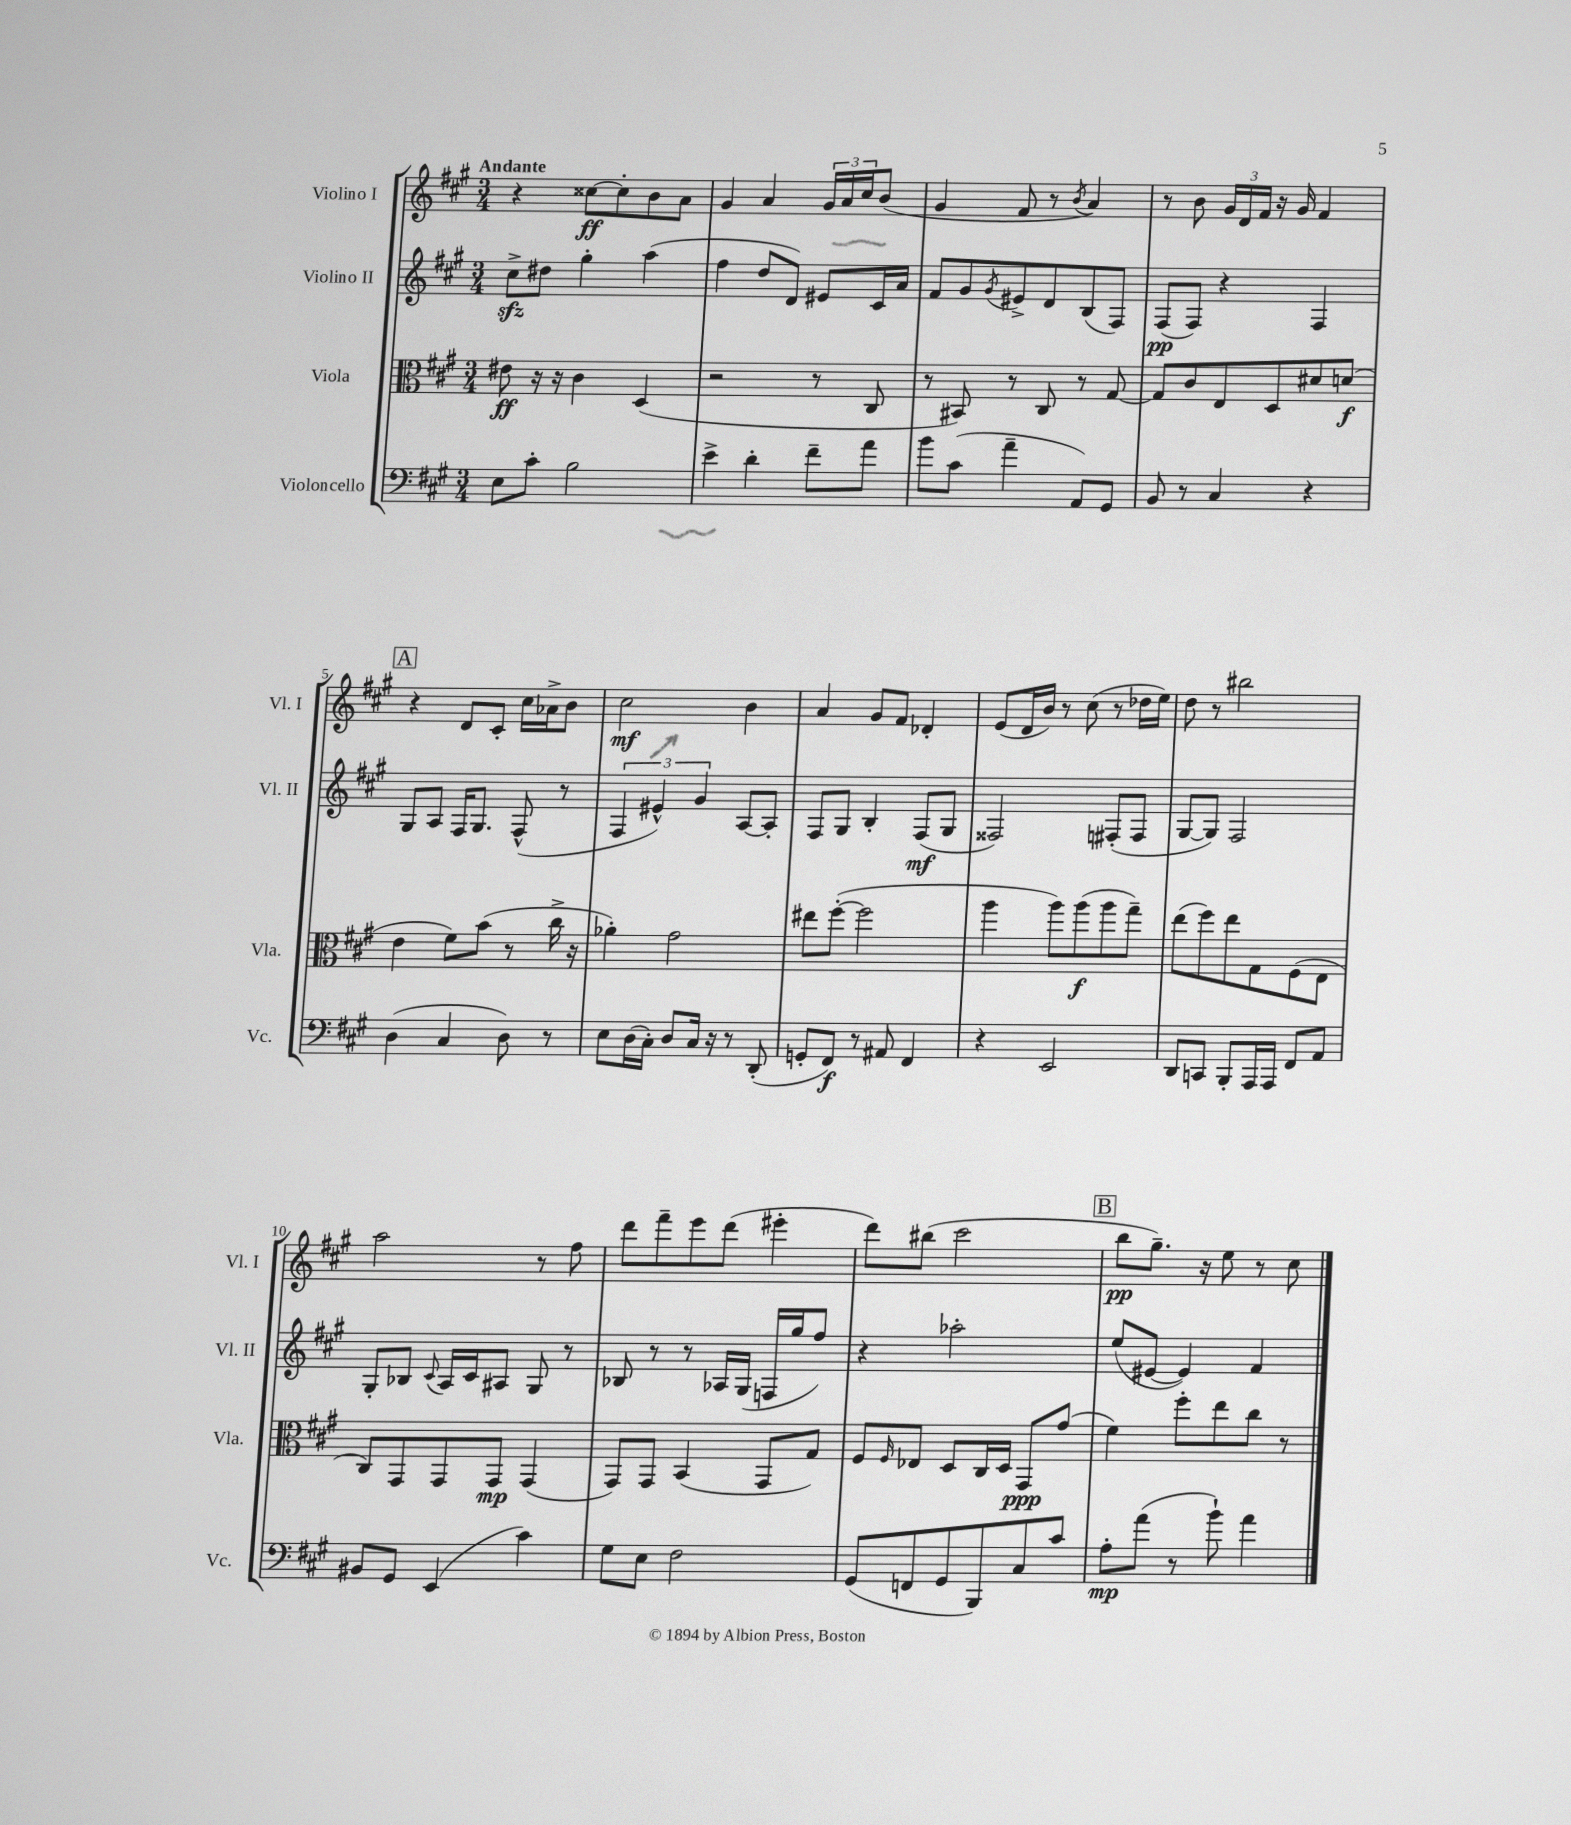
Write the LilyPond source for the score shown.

<<
\new StaffGroup <<
\new Staff = "s0" \with { instrumentName = "Violino I" shortInstrumentName = "Vl. I" } {
    \clef treble \key a \major \numericTimeSignature \time 3/4 \tempo "Andante"
    r4 cisis''8~\ff cisis''8-. b'8 a'8 |
    gis'4 a'4 \tuplet 3/2 { gis'16 a'16 cis''16 } b'8( |
    gis'4 fis'8 r8 \acciaccatura { b'8 } a'4) |
    r8 b'8 \tuplet 3/2 { gis'16 d'16 fis'16 } r16 gis'16 fis'4 |
    \mark \markup { \box "A" } r4 d'8 cis'8-. cis''16 aes'16-> b'8 |
    cis''2\mf b'4 |
    a'4 gis'8 fis'8 des'4-. |
    e'8( d'16 b'16) r8 cis''8( r8 des''16 e''16) |
    d''8 r8 bis''2 |
    a''2 r8 fis''8 |
    d'''8 fis'''8-- e'''8 d'''8( eis'''4-. |
    d'''8) bis''8( cis'''2 |
    \mark \markup { \box "B" } b''8\pp gis''8.--) r16 e''8 r8 cis''8 \bar "|." |
}
\new Staff = "s1" \with { instrumentName = "Violino II" shortInstrumentName = "Vl. II" } {
    \clef treble \key a \major \numericTimeSignature \time 3/4
    cis''8->\sfz dis''8 gis''4-. a''4( |
    fis''4 d''8 d'8) eis'8 cis'16 a'16 |
    fis'8 gis'8 \acciaccatura { gis'8 } eis'8-> d'8 b8( fis8) |
    fis8\pp( fis8) r4 fis4 |
    \mark \markup { \box "A" } gis8 a8 fis16 gis8. fis8-^( r8 |
    \tuplet 3/2 { fis4 eis'4-^) gis'4 } a8~ a8-. |
    fis8 gis8 b4-. fis8\mf( gis8 |
    fisis2) fis8-.( fis8 |
    gis8~ gis8) fis2 |
    gis8-. bes8 \appoggiatura { cis'8 } a16 cis'16 ais8 gis8 r8 |
    bes8 r8 r8 aes16 gis16( f16 gis''16 fis''8) |
    r4 aes''2-. |
    \mark \markup { \box "B" } e''8( eis'8~ eis'4) fis'4 \bar "|." |
}
\new Staff = "s2" \with { instrumentName = "Viola" shortInstrumentName = "Vla." } {
    \clef alto \key a \major \numericTimeSignature \time 3/4
    eis'8\ff r16 r16 cis'4 d4( |
    r2 r8 cis8 |
    r8 bis,8) r8 cis8 r8 gis8~ |
    gis8 cis'8 e8 d8 dis'8 d'8\f( |
    \mark \markup { \box "A" } e'4 fis'8) b'8( r8 cis''16-> r16 |
    aes'4-.) gis'2 |
    eis''8 fis''8~-.( fis''2 |
    a''4 a''8) a''8\f( a''8 gis''8--) |
    e''8( fis''8) e''8 gis8 fis8( e8 |
    cis8) gis,8 gis,8 gis,8\mp gis,4( |
    gis,8) gis,8 b,4( gis,8 gis8) |
    fis8 \grace { fis16 } ees8 d8 cis16 d16 gis,8\ppp gis'8( |
    \mark \markup { \box "B" } fis'4) fis''8-. e''8 cis''8 r8 \bar "|." |
}
\new Staff = "s3" \with { instrumentName = "Violoncello" shortInstrumentName = "Vc." } {
    \clef bass \key a \major \numericTimeSignature \time 3/4
    e8 cis'8-. b2 |
    e'4-> d'4-. fis'8-- a'8 |
    b'8 cis'8( a'4-- a,8) gis,8 |
    b,8 r8 cis4 r4 |
    \mark \markup { \box "A" } d4( cis4 d8) r8 |
    e8 d16( cis16-.) d8 cis16 r16 r8 d,8-.( |
    g,8-. fis,8\f) r8 ais,8 fis,4 |
    r4 e,2 |
    d,8 c,8 b,,8-. a,,16 a,,16 fis,8 a,8 |
    bis,8 gis,8 e,4( cis'4) |
    gis8 e8 fis2 |
    gis,8( f,8 gis,8 b,,8) cis8 cis'8 |
    \mark \markup { \box "B" } a8-.\mp a'8( r8 b'8-!) a'4 \bar "|." |
}
>>
>>
